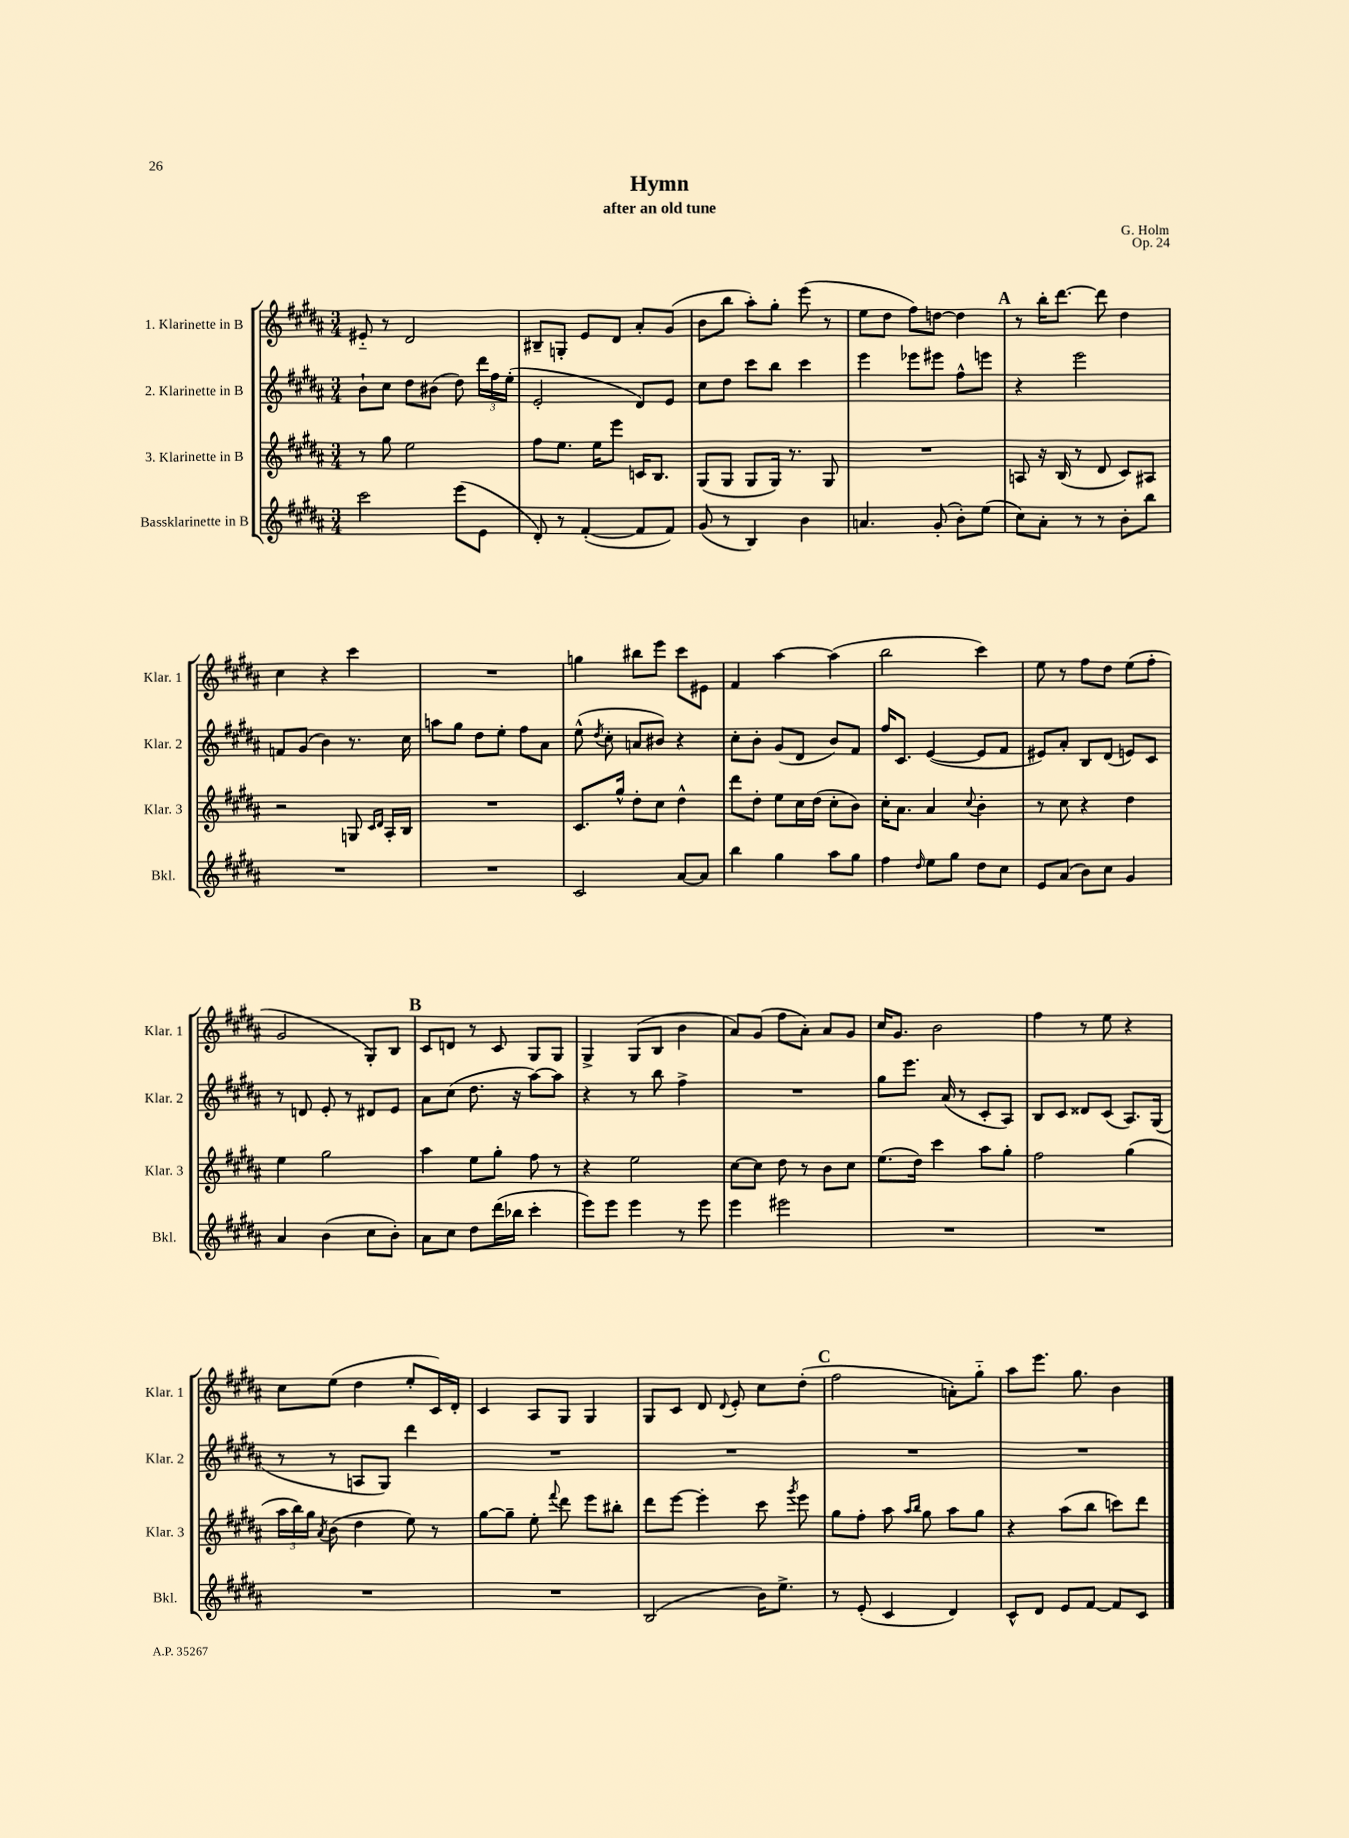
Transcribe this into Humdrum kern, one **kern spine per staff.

**kern	**kern	**kern	**kern
*staff4	*staff3	*staff2	*staff1
*clefG2	*clefG2	*clefG2	*clefG2
*k[f#c#g#d#a#]	*k[f#c#g#d#a#]	*k[f#c#g#d#a#]	*k[f#c#g#d#a#]
*M3/4	*M3/4	*M3/4	*M3/4
2ccc#\	8r	8b`\L	8e#'~/
.	8gg#\	8cc#\J	8r
.	2ee\	8dd#\L	2d#/
.	.	(8b#\J	.
(8eee\L	.	8dd#\)	.
8e\J	.	24ddd#\LL	.
.	.	24ff#\	.
.	.	(24ee'\JJ	.
=	=	=	=
8d#'/)	8ff#\L	2e'/	8B#~/L
8r	8.ee\J	.	8G'/J
([4f#'/	.	.	8e/L
.	16ee\LK	.	.
.	8eee\J	.	8d#/J
8f#/]L	16c/LK	8d#/L)	8a#'/L
.	8.B/J	.	.
8f#/J)	.	8e/J	(8g#/J
=	=	=	=
(8g#/	(8G#/L	8cc#\L	8b\L
8r	8G#/J	8dd#\J	8bb\J
4B/)	8G#/L	8ccc#\L	8aa#'\L)
.	16G#/Jk)	8bb\J	8gg#'\J
.	8.r	.	.
4b\	.	4ccc#\	(8eee\
.	8G#/	.	8r
=	=	=	=
4.a/	2.r	4eee\	8ee\L
.	.	.	8dd#\J
.	.	8eee-\L	8ff#\L)
(8g#'/	.	8eee#\J	[8dd\J
8b'\L)	.	8ff#^^\L	4dd\]
(8ee\J	.	8eee\J	.
=	=	=	=
8cc#\L)	8A/	4r	8r
8a#'\J	16r	.	16bb'\LK
.	(16B/	.	[8.ddd#\J
8r	8r	2eee\	.
8r	8d#/	.	8ddd#\]
8b'\L	8c#/L)	.	4dd#\
8bb\J	8A#/J	.	.
=	=	=	=
2.r	2r	8f/L	4cc#\
.	.	(8g#/J	.
.	.	4b\)	4r
.	8G/	8.r	4ccc#\
.	16qqc#/LL	.	.
.	16qqd#/JJ	.	.
.	16A#'/LL	.	.
.	16B/JJ	16cc#\	.
=	=	=	=
2.r	2.r	8aa\L	2.r
.	.	8gg#\J	.
.	.	8dd#\L	.
.	.	8ee'\J	.
.	.	8ff#\L	.
.	.	8a#\J	.
=	=	=	=
2c#/	8.c#/L	(8ee^^\	4gg\
.	.	8qdd#/	.
.	.	8cc#'\	.
.	16gg#^^/Jk	.	.
.	8dd#'\L	8a/L	8bb#\L
.	8cc#\J	8b#/J)	8eee\J
[8a#/L	4dd#^^\	4r	8ccc#\L
8a#/]J	.	.	8e#\J
=	=	=	=
4bb\	8ddd#\L	8cc#'\L	4f#/
.	8dd#'\J	8b'\J	.
4gg#\	8ee\L	(8g#/L	[4aa#\
.	16cc#\L	8d#/J	.
.	(16dd#\JJ	.	.
8aa#\L	8cc#'\L	8b/L)	(4aa#\]
8gg#\J	8b\J)	8f#/J	.
=	=	=	=
4ff#\	16cc#'\LK	16ff#/LK	2bb\
.	8.a#\J	8.c#/J	.
16qqdd#/	.	.	.
8ee\L	4a#/	([4e/	.
8gg#\J	.	.	.
.	8qqcc#/	.	.
8dd#\L	4b'\	8e/]L	4ccc#\)
8cc#\J	.	8f#/J	.
=	=	=	=
8e/L	8r	8e#/L)	8ee\
(8a#/J	8cc#\	8a#'/J	8r
8b\L)	4r	8B/L	8ff#\L
8cc#\J	.	(8d#/J	8dd#\J
4g#/	4dd#\	8e/L)	(8ee\L
.	.	8c#/J	8ff#'\J
=	=	=	=
4a#/	4ee\	8r	2g#/
.	.	8d/	.
(4b\	2gg#\	8e'/	.
.	.	8r	.
8cc#\L	.	8d#/L	8G#'/L)
8b'\J)	.	8e/J	8B/J
=	=	=	=
8a#\L	4aa#\	8a#\L	8c#/L
8cc#\J	.	(8cc#\J	8d/J
8dd#\L	8ee\L	8.dd#\	8r
(16ddd#\L	8gg#'\J	.	8c#/
16bb-\JJ	.	16r	.
4ccc#'\	8ff#\	[8aa#\L)	8G#/L
.	8r	8aa#\]J	8G#/J
=	=	=	=
8eee\L)	4r	4r	4G#^/
8eee\J	.	.	.
4eee\	2ee\	8r	(8G#/L
.	.	8bb\	8B/J
8r	.	4ff#^\	4b\
8eee\	.	.	.
=	=	=	=
4eee\	[8cc#\L	2.r	8a#/L)
.	8cc#\]J	.	(8g#/J
2eee#\	8dd#\	.	8ff#\L
.	8r	.	8a#'\J)
.	8b\L	.	8a#/L
.	8cc#\J	.	8g#/J
=	=	=	=
2.r	(8.ee\L	8gg#\L	16cc#/LK
.	.	.	8.g#/J
.	.	8.eee\J	.
.	16dd#\Jk)	.	.
.	4ccc#\	.	2b\
.	.	(16a#/	.
.	.	8r	.
.	8aa#\L	8c#'/L	.
.	8gg#'\J	8A#/J)	.
=	=	=	=
2.r	2ff#\	8B/L	4ff#\
.	.	8c#/J	.
.	.	8d##/L	8r
.	.	(8c#/J	8ee\
.	(4gg#\	8.A#/L)	4r
.	.	(16G#/Jk	.
=	=	=	=
2.r	24aa#\LL	8r	8cc#\L
.	24bb\)	.	.
.	24gg#\JJ	.	.
.	8qa#/	.	.
.	(8b\	8r	(8ee\J
.	4dd#\	8A/L	4dd#\
.	.	8G#/J)	.
.	8ee\)	4ddd#\	8ee'/L
.	8r	.	16c#/L)
.	.	.	16d#'/JJ
=	=	=	=
2.r	[8gg#\L	2.r	4c#/
.	8gg#~\]J	.	.
.	8ee'\	.	8A#/L
.	8qqfff#/	.	.
.	8ddd#\	.	8G#/J
.	8eee\L	.	4G#/
.	8bb#'\J	.	.
=	=	=	=
(2B/	8ddd#\L	2.r	8G#/L
.	[8eee\J	.	8c#/J
.	4eee'\]	.	8d#/
.	.	.	8qqd#/
.	.	.	8e'/
16b\LK)	8ccc#\	.	8cc#\L
8.ee^\J	.	.	.
.	8qggg#/	.	.
.	8eee\	.	(8dd#'\J
=	=	=	=
8r	8gg#\L	2.r	2ff#\
(8e'/	8ff#'\J	.	.
4c#/	8aa#\	.	.
.	16qqaa#/LL	.	.
.	16qqbb/JJ	.	.
.	8gg#\	.	.
4d#/)	8aa#\L	.	8a'\L)
.	8gg#\J	.	8gg#'~\J
=	=	=	=
8c#^^/L	4r	2.r	8aa#\L
8d#/J	.	.	8.eee\J
8e/L	(8aa#\L	.	.
.	.	.	8.gg#\
[8f#/J	8bb\J	.	.
8f#/]L	8ccc\L)	.	4b\
8c#/J	8ddd#\J	.	.
==	==	==	==
*-	*-	*-	*-
